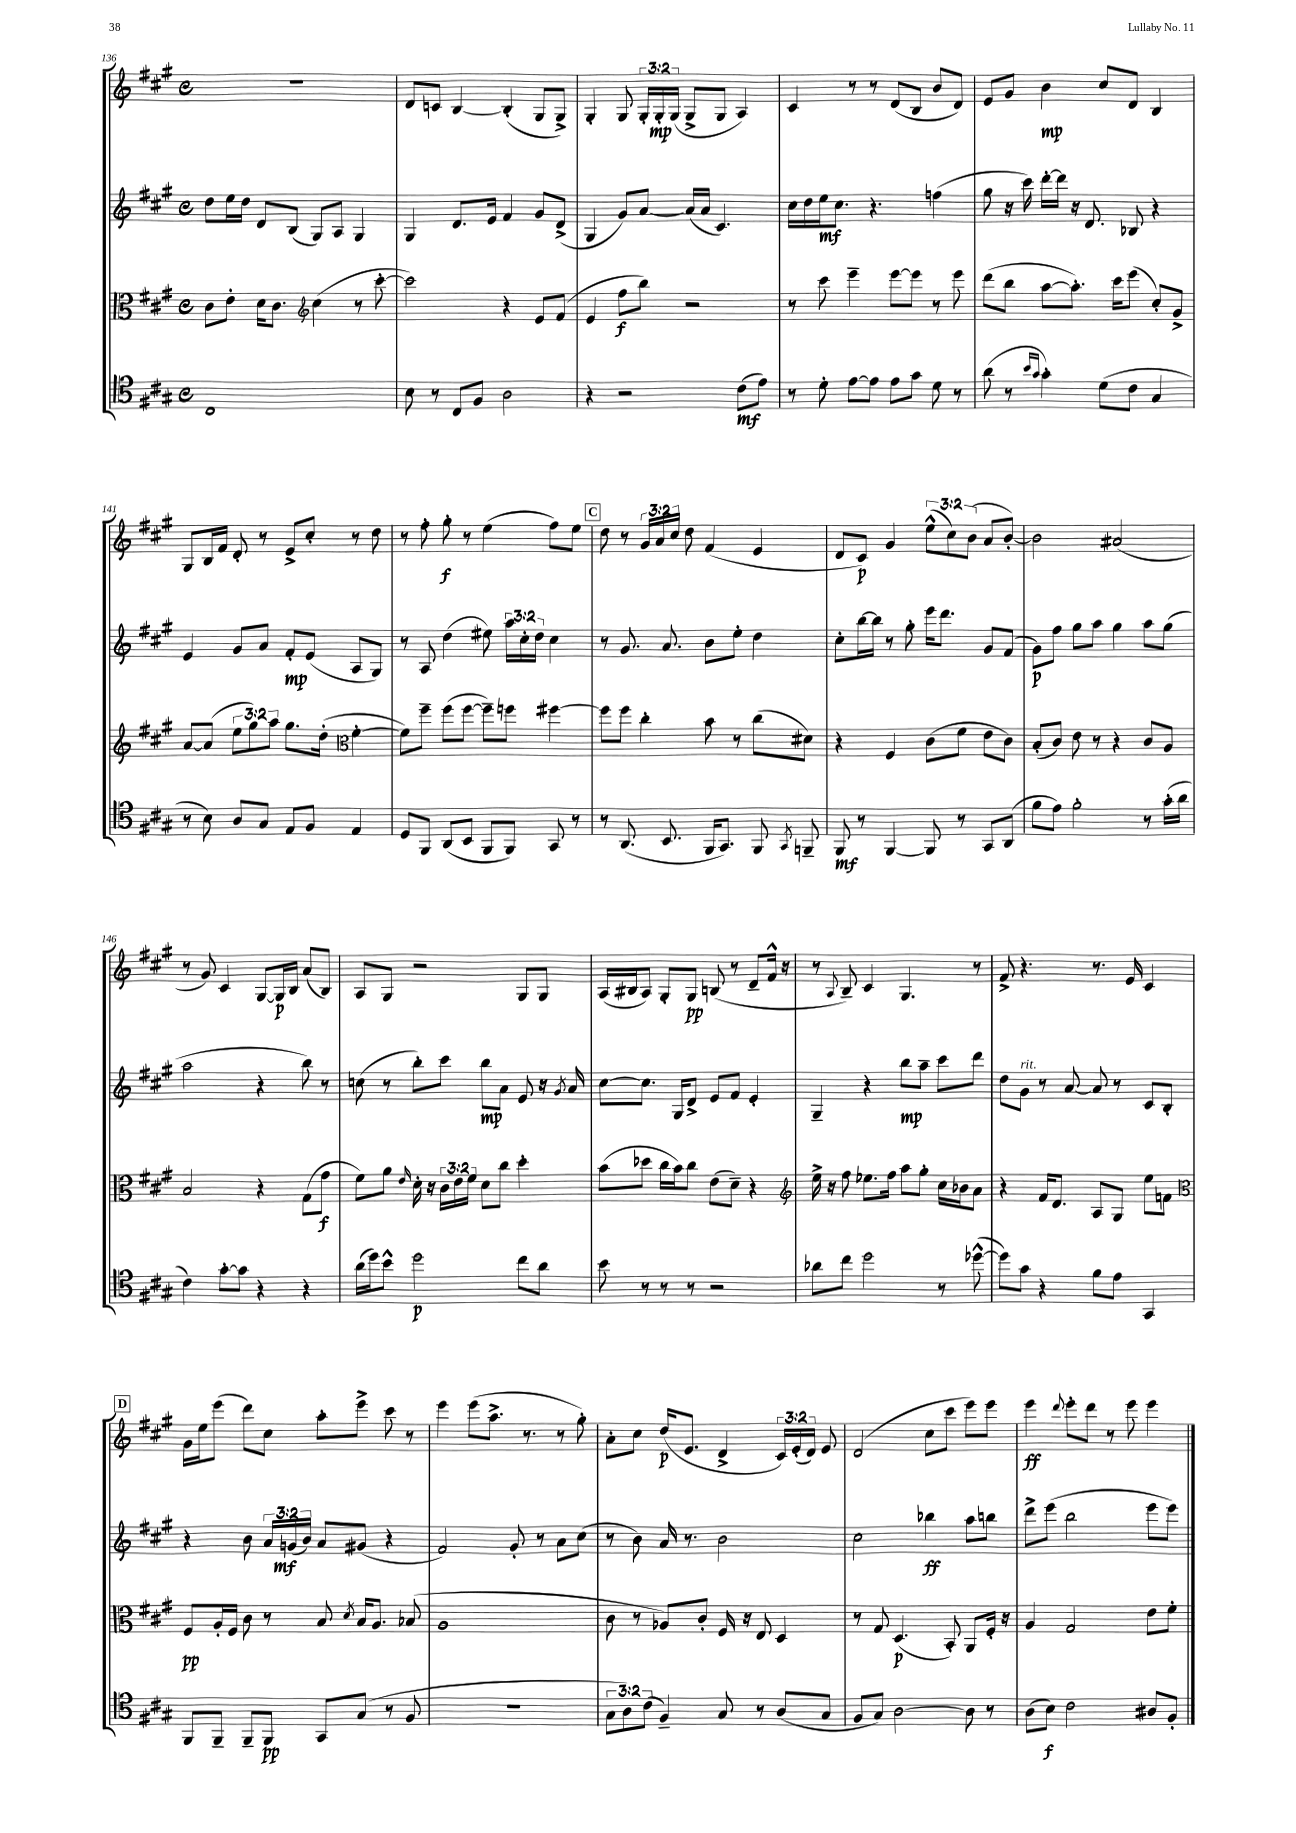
<<
\new StaffGroup <<
\new Staff = "s0" {
    \clef treble \key a \major \defaultTimeSignature \time 4/4 \override Staff.TupletNumber.text = #tuplet-number::calc-fraction-text
    \autoBeamOff r1 |
    d'8[ c'8] b4~ b4-.( gis8[ gis8]->) |
    gis4-. gis8 \tuplet 3/2 { gis16[-. gis16-.\mp gis16]( } gis8[-> gis8] a4) |
    cis'4 r8 r8 d'8[( b8] b'8[ d'8]) |
    e'8[ gis'8] b'4\mp cis''8[ d'8] b4 |
    gis8[ b16 fis'16] d'8-. r8 e'8[-> cis''8]-. r8 d''8 |
    r8 fis''8-. gis''8-.\f r8 e''4( fis''8[) e''8] |
    \mark \markup { \box "C" } d''8 r8 \tuplet 3/2 { gis'16[ a'16 cis''16] } d''8 fis'4( e'4 |
    d'8[ cis'8]\p) gis'4 \tuplet 3/2 { e''8[-^( cis''8) b'8]( } a'8[ b'8]~-.) |
    b'2 ais'2( |
    r8 gis'8) cis'4 gis8[~ gis16\p b16] a'8[( b8]) |
    a8[ gis8] r2 gis8[ gis8] |
    a16[( bis16 a8]) gis8[-. gis8]\pp b8( r8 d'8[-- fis'16]-^ r16 |
    r8 \appoggiatura { a8 } b8--) cis'4 gis4. r8 |
    fis'8-> r4. r8. e'16 cis'4 |
    \mark \markup { \box "D" } gis'16[ e''16 e'''8]( d'''8[) cis''8] a''8[-. e'''8]-> cis'''8 r8 |
    e'''4 e'''8[( a''8.]-> r8. r8 gis''8-.) |
    a'8[-. cis''8] d''16[\p( e'8.] d'4-> \tuplet 3/2 { cis'16[) e'16-.( d'16]) } e'8 |
    d'2( cis''8[ cis'''8] e'''8[) e'''8] |
    e'''4\ff \appoggiatura { d'''8 } e'''8[-. d'''8] r8 e'''8 e'''4 \bar "|." |
}
\new Staff = "s1" {
    \clef treble \key a \major \defaultTimeSignature \time 4/4 \override Staff.TupletNumber.text = #tuplet-number::calc-fraction-text
    \autoBeamOff d''8[ e''16 d''16] d'8[ b8]( gis8[) a8] gis4 |
    gis4 d'8.[ e'16] fis'4 gis'8[ d'8]->( |
    gis4 gis'8[) a'8]~ a'16[( a'16] cis'4.) |
    cis''16[ d''16 e''16\mf cis''8.] r4. f''4( |
    gis''8 r16 cis'''16) d'''16[~-. d'''16] r16 d'8. bes8 r4 |
    e'4 gis'8[ a'8] fis'8[-.\mp e'8]( a8[ gis8]) |
    r8 a8 d''4( eis''8) \tuplet 3/2 { a''16[ cis''16-. d''16] } cis''4 |
    \mark \markup { \box "C" } r8 gis'8. a'8. b'8[ e''8]-. d''4 |
    cis''8[-. b''16~ b''16] r8 gis''8-. e'''16[ d'''8.] gis'8[ fis'8]( |
    gis'8[\p) fis''8] gis''8[ a''8] gis''4 a''8[ gis''8]( |
    a''2 r4 b''8) r8 |
    c''8( r8 b''8[-.) cis'''8] b''8[\mp a'8] e'8 r16 \acciaccatura { gis'8 } a'16 |
    cis''8[~ cis''8.] gis16[ d'8]-> e'8[ fis'8] e'4-. |
    gis4-- r4 b''8[\mp a''8]-- cis'''8[ d'''8] |
    d''8[ gis'8]^\markup { \italic "rit." } r8 a'8~ a'8 r8 cis'8[ b8]-. |
    \mark \markup { \box "D" } r4 b'8 \tuplet 3/2 { a'16[ g'16\mf( b'16]) } a'8[ gis'8]( r4 |
    fis'2) gis'8-. r8 a'8[ cis''8]( |
    r8 b'8) a'16 r8. b'2 |
    cis''2 bes''4\ff a''8[ b''8] |
    d'''8[-> e'''8]( b''2 e'''8[ e'''8]) \bar "|." |
}
\new Staff = "s2" {
    \clef alto \key a \major \defaultTimeSignature \time 4/4 \override Staff.TupletNumber.text = #tuplet-number::calc-fraction-text
    \autoBeamOff cis'8[ e'8]-. d'16[ cis'8.] \clef treble cis''4( r8 cis'''8~-. |
    cis'''2) r4 e'8[ fis'8]( |
    e'4 fis''8[\f b''8]) r2 |
    r8 cis'''8 e'''4-- e'''8[~ e'''8] r8 e'''8 |
    d'''8[( b''8] a''8[~ a''8.]-.) cis'''16[ e'''8]( cis''8[-.) gis'8]-> |
    a'8[~ a'8]( \tuplet 3/2 { e''8[ gis''8) a''8] } gis''8.[ d''16]-.( \clef alto fis'4~-. |
    fis'8[) fis''8]-- fis''8[( fis''8]~ fis''8[--) f''8] fis''4~ |
    \mark \markup { \box "C" } fis''8[ fis''8] cis''4-. b'8 r8 cis''8[( dis'8]) |
    r4 fis4 cis'8[( fis'8] e'8[ cis'8]) |
    b8[-.( cis'8]) e'8 r8 r4 cis'8[ a8] |
    b2 r4 gis8[( gis'8]\f |
    fis'8[) a'8] \grace { e'16 } d'16-. r16 \tuplet 3/2 { cis'16[ e'16 fis'16] } d'8[ cis''8] d''4-. |
    b'8[( des''8] cis''16[ b'16) cis''8] e'8[( d'8]--) r4 |
    \clef treble e''16-> r16 fis''8 ees''8.[ fis''16] a''8[ gis''8]-. cis''16[ bes'16 a'8] |
    r4 fis'16[ d'8.] a8[ gis8] e''8[ f'8] |
    \mark \markup { \box "D" } \clef alto fis8[\pp a16-. fis16] cis'8 r8 b8 \acciaccatura { d'8 } b16[ a8.] bes8( |
    a1 |
    cis'8 r8 aes8[) cis'8]-. fis16 r16 e8 d4 |
    r8 gis8 d4.\p( b,8-.) a,8[ fis16]-. r16 |
    a4 gis2 e'8[ fis'8]-. \bar "|." |
}
\new Staff = "s3" {
    \clef tenor \key a \major \defaultTimeSignature \time 4/4 \override Staff.TupletNumber.text = #tuplet-number::calc-fraction-text
    \autoBeamOff cis1 |
    b8 r8 cis8[ fis8] a2 |
    r4 r2 cis'8[\mf( e'8]) |
    r8 d'8-. e'8[~ e'8] e'8[ gis'8] d'8 r8 |
    a'8( r8 \grace { b'16[ gis'16] } gis'4-.) d'8[( cis'8] gis4 |
    r8 b8) a8[ gis8] e8[ fis8] e4 |
    d8[ fis,8] a,8[( b,8] fis,8[ fis,8]) gis,8 r8 |
    \mark \markup { \box "C" } r8 a,8.( b,8. fis,16[ gis,8.]) fis,8 \acciaccatura { gis,8 } f,8-- |
    fis,8\mf r8 fis,4~ fis,8 r8 gis,8[ a,8]( |
    fis'8[ e'8]) fis'2-. r8 gis'16[-.( a'16] |
    cis'4) gis'8[~-. gis'8] r4 r4 |
    a'16[( d''16) b'8]-^ d''2\p cis''8[ a'8] |
    b'8 r8 r8 r8 r2 |
    aes'8[ cis''8] d''2 r8 des''8~-^( |
    des''8[) gis'8] r4 fis'8[ e'8] gis,4 |
    \mark \markup { \box "D" } fis,8[ fis,8]-- fis,8[-- fis,8]\pp gis,8[ gis8]( r8 fis8 |
    R1 |
    \tuplet 3/2 { gis8[ a8) cis'8]( } fis4--) gis8 r8 a8[( gis8] |
    fis8[ gis8]) a2~ a8 r8 |
    a8[( b8]\f) cis'2 ais8[ fis8]-. \bar "|." |
}
>>
>>
\layout { \context { \Score currentBarNumber = #136 } }
